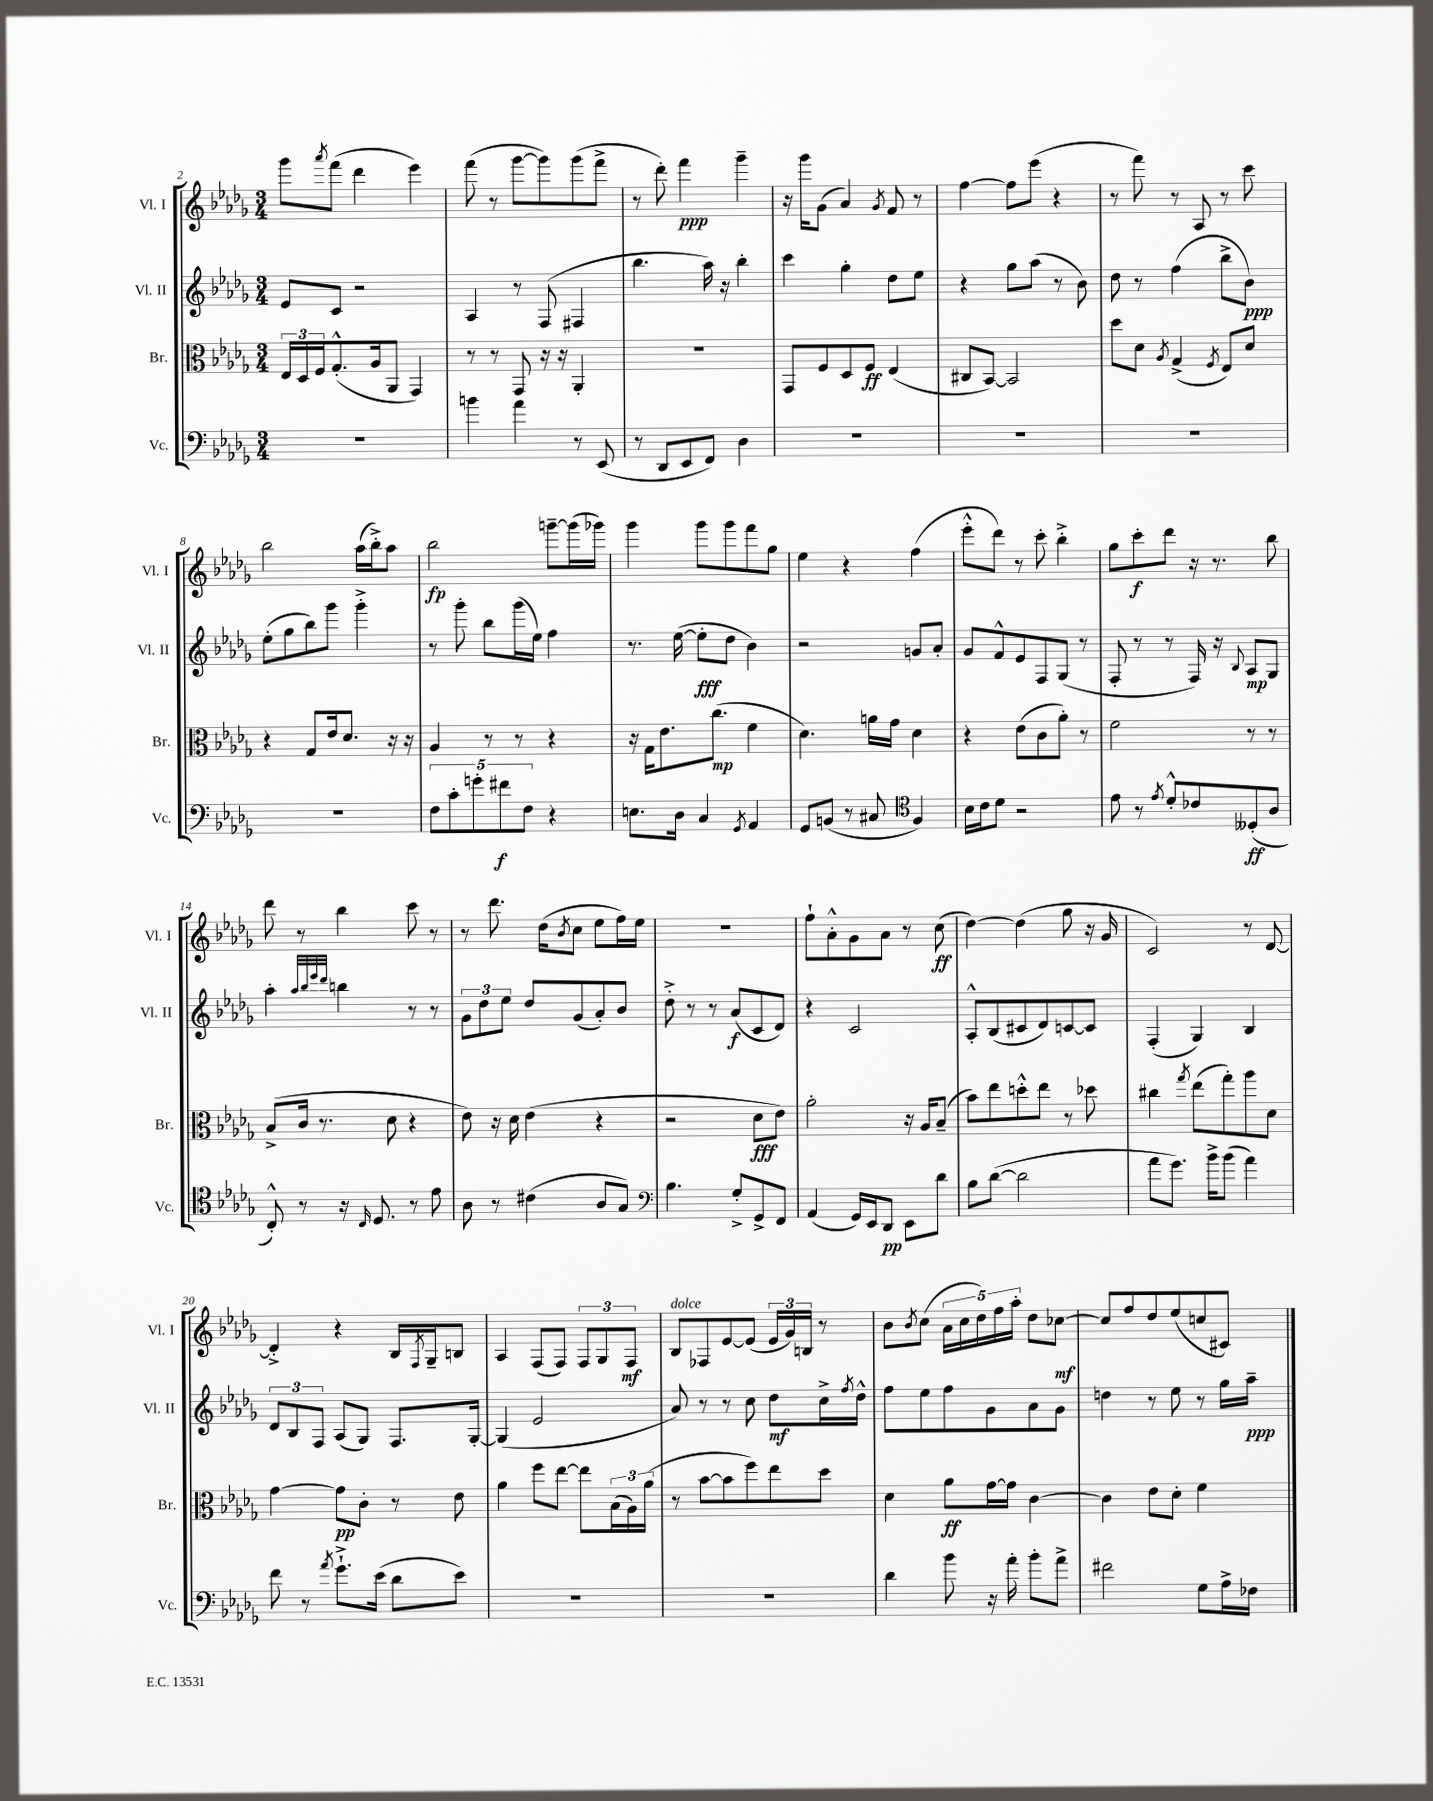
<<
\new StaffGroup <<
\new Staff = "s0" \with { instrumentName = "Vl. I" shortInstrumentName = "Vl. I" } {
    \clef treble \key des \major \numericTimeSignature \time 3/4
    ges'''8 \acciaccatura { aes'''8 } f'''8( des'''4 ees'''4) |
    f'''8( r8 ges'''8~ ges'''8) ges'''8( f'''8-> |
    r8 des'''8-.) f'''4\ppp ges'''4-- |
    r16 ges'''16 ges'8( aes'4) \acciaccatura { ges'8 } f'8 r8 |
    f''4~ f''8 ees'''8( r4 |
    r8 f'''8) r8 aes8 r8 c'''8 |
    bes''2 aes''16( bes''16-.->) aes''8 |
    bes''2\fp g'''8~-- g'''16( ges'''16) |
    ges'''4 ges'''8 ges'''8 f'''8 ges''8 |
    ees''4 r4 f''4( |
    ees'''8-.-^ des'''8) r8 c'''8-. bes''4-.-> |
    ges''8 c'''8-.\f des'''8 r16 r8. bes''8 |
    des'''8 r8 bes''4 c'''8 r8 |
    r8 des'''8. des''16( \acciaccatura { bes'8 } c''8 ees''8 f''16) ees''16 |
    R2. |
    f''8-! aes'8-.-^ ges'8 aes'8 r8 c''8\ff( |
    des''4~) des''4( ges''8 r16 ges'16 |
    c'2) r8 des'8~ |
    des'4-.-> r4 bes16 \acciaccatura { f8 } ges16-- b8 |
    aes4 f8( f8) \tuplet 3/2 { f8 ges8 f8\mf } |
    bes8^\markup { \italic "dolce" } fes8 ees'8~ ees'8( \tuplet 3/2 { ees'16 ges'16) b16 } r8 |
    bes'8 \acciaccatura { bes'8 } c''8( \tuplet 5/4 { aes'16 c''16 des''16) f''16 aes''16-. } des''8 ces''8~\mf |
    ces''8 f''8 des''8 ees''8( c''8 cis'8) \bar "|." |
}
\new Staff = "s1" \with { instrumentName = "Vl. II" shortInstrumentName = "Vl. II" } {
    \clef treble \key des \major \numericTimeSignature \time 3/4
    ees'8 c'8 r2 |
    aes4 r8 f8( fis4 |
    bes''4. aes''16) r16 bes''4-. |
    c'''4 ges''4-. des''8 ees''8 |
    r4 ges''8 aes''8( r8 bes'8) |
    des''8 r8 f''4( bes''8-> bes'8\ppp) |
    ees''8-.( ges''8 bes''8) ges'''8 ges'''4-.-> |
    r8 ges'''8-. bes''8 ges'''16( ees''16) f''4 |
    r8. ees''16~( ees''8-.\fff des''8 bes'4) |
    r2 g'8 aes'8-. |
    ges'8 f'8-^ ees'8 f8 ges8( r8 |
    f8-. r8 r8 f16) r16 \appoggiatura { bes8 } aes8\mp ges8 |
    aes''4-. \grace { aes''32 bes''32 ees'''32 des'''32 } b''4 r8 r8 |
    \tuplet 3/2 { ges'8 des''8 ees''8 } des''8 ges'8( aes'8-.) bes'8 |
    des''8-.-> r8 r8 aes'8\f( c'8 des'8) |
    r4 c'2 |
    aes8-.-^ bes8( cis'8 des'8) c'8~ c'8 |
    f4-.( ges4) bes4 |
    \tuplet 3/2 { des'8 bes8 f8 } aes8( ges8) f8. ges16~-. |
    ges4( ees'2 |
    aes'8) r8 r8 c''8 des''8\mf c''16-> \acciaccatura { f''8 } des''16-^ |
    f''8 ees''8 f''8 ges'8 aes'8 ges'8 |
    d''4 r8 ees''8 r8 ges''16 aes''16--\ppp \bar "|." |
}
\new Staff = "s2" \with { instrumentName = "Br." shortInstrumentName = "Br." } {
    \clef alto \key des \major \numericTimeSignature \time 3/4
    \tuplet 3/2 { ees16 des16 f16 } ges8.-.-^( aes16 aes,8 ges,4) |
    r8 r8 ges,8 r16 r16 aes,4-. |
    R2. |
    ges,8 f8 des8 f8\ff ees4( |
    cis8 bes,8~) bes,2 |
    des''8 des'8 \acciaccatura { aes8 } ges4->( \acciaccatura { f8 } ees8) des'8 |
    r4 ges8 ees'16 des'8. r16 r16 |
    aes4 r8 r8 r4 |
    r16 ges16 ees'8. c''8.\mp( f'4 |
    des'4.) a'16 ges'16 des'4 |
    r4 ees'8( c'8 aes'8-.) r8 |
    f'2 r8 r8 |
    bes8->( c'16 r8. des'8 r4 |
    ees'8) r16 des'16 ees'4( r4 |
    r2 des'8\fff ees'8) |
    aes'2-. r16 aes16 bes8--( |
    bes'8) ees''8 d''8-.-^ ees''8 r8 des''8 |
    cis''4 \acciaccatura { ges''8 } ees''8( ges''8-.) aes''8 des'8 |
    ges'4~ ges'8\pp c'8-. r8 ees'8 |
    aes'4 f''8 ees''8~ ees''8 \tuplet 3/2 { bes16( aes16) aes'16( } |
    r8 bes'8~ bes'8 f''8) ees''8 des''8 |
    des'4 aes'8\ff ges'16~ ges'16 c'4~ |
    c'4 ees'8 des'8-. f'4 \bar "|." |
}
\new Staff = "s3" \with { instrumentName = "Vc." shortInstrumentName = "Vc." } {
    \clef bass \key des \major \numericTimeSignature \time 3/4
    R2. |
    b'4 aes'4 r8 ees,8( |
    r8 des,8 ees,8 f,8) des4 |
    R2. |
    R2. |
    R2. |
    R2. |
    \tuplet 5/4 { f8 c'8-. g'8-. fis'8\f f8 } r4 |
    e8. des16 c4 \acciaccatura { ges,8 } aes,4 |
    ges,8 b,8( r8 cis8 \clef tenor f4) |
    bes16 c'16 des'8 r2 |
    ees'8 r8 \acciaccatura { ees'8 } des'8-.-^ ces'8 deses8-.\ff( aes8 |
    c8-.-^) r8 r16 \grace { c16 } des8. r8 ees'8 |
    aes8 r8 cis'4( aes8 ges8) |
    \clef bass bes4. ges8-.-> ges,8-> f,8 |
    aes,4( ges,16) ees,16 des,8\pp ees,8 des'8 |
    bes8 des'8~( des'2 |
    aes'8 ges'8.) bes'16-> bes'8( aes'4) |
    f'8 r8 \acciaccatura { aes'8 } ges'8.-!-> ees'16( des'8 ees'8) |
    R2. |
    R2. |
    des'4 bes'8 r16 aes'16-. bes'8-. aes'8-> |
    fis'2 ges8 aes16-> fes16 \bar "|." |
}
>>
>>
\layout { \context { \Score currentBarNumber = #2 } }
